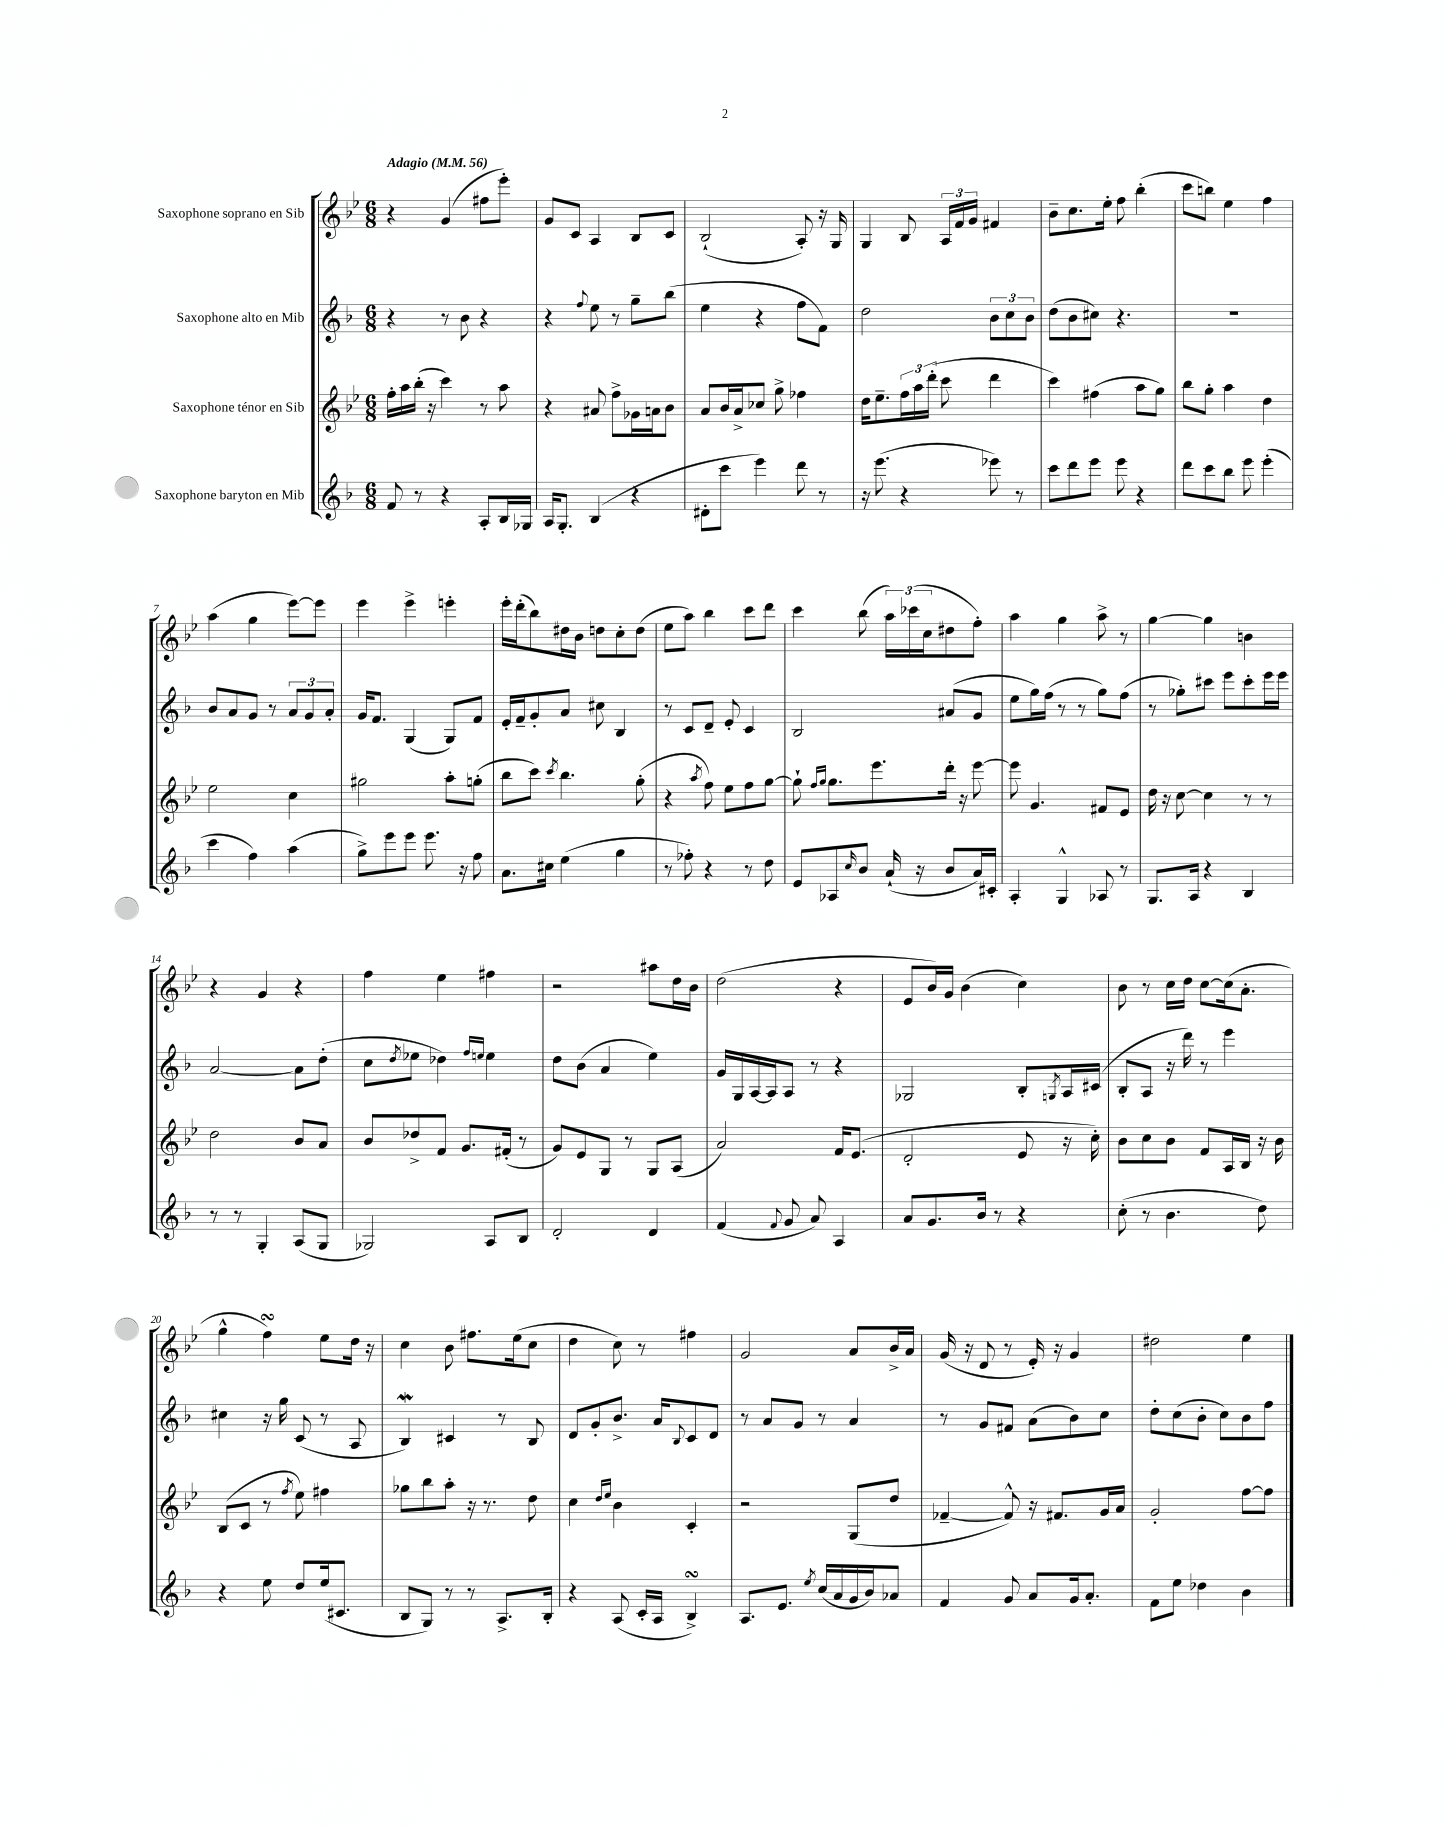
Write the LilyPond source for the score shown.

<<
\new StaffGroup <<
\new Staff = "s0" \with { instrumentName = "Saxophone soprano en Sib" } {
    \clef treble \key bes \major \numericTimeSignature \time 6/8 \tempo "Adagio" 4 = 56
    r4 g'4( fis''8 ees'''8-.) |
    g'8 c'8 a4 bes8 c'8 |
    bes2-!( a8-.) r16 g16 |
    g4 bes8 \tuplet 3/2 { a16 f'16 g'16 } fis'4 |
    bes'8-- c''8. ees''16-. f''8 bes''4-.( |
    c'''8 b''8) ees''4 f''4 |
    a''4( g''4 ees'''8~) ees'''8 |
    ees'''4 ees'''4-> e'''4-. |
    ees'''16-. d'''16-.( bes''8) dis''16 bes'16 d''8 c''8-. d''8( |
    ees''8 a''8) bes''4 c'''8 d'''8 |
    c'''4 bes''8( \tuplet 3/2 { a''16) ces'''16( c''16 } dis''8 f''8-.) |
    a''4 g''4 a''8-> r8 |
    g''4~ g''4 b'4 |
    r4 g'4 r4 |
    f''4 ees''4 fis''4 |
    r2 ais''8 d''16 bes'16 |
    d''2( r4 |
    ees'8 bes'16) g'16 bes'4( c''4) |
    bes'8 r8 c''16 d''16 c''8~ c''16( a'8.-. |
    g''4-^ f''4\turn) ees''8 d''16 r16 |
    c''4 bes'8 fis''8. ees''16( c''8 |
    d''4 c''8) r8 fis''4 |
    g'2 a'8 bes'16-> a'16 |
    g'16( r16 d'8 r8 ees'16-.) r16 g'4 |
    dis''2 ees''4 \bar "|." |
}
\new Staff = "s1" \with { instrumentName = "Saxophone alto en Mib" } {
    \clef treble \key f \major \numericTimeSignature \time 6/8
    r4 r8 bes'8 r4 |
    r4 \appoggiatura { f''8 } e''8 r8 g''8-- bes''8( |
    e''4 r4 f''8 f'8) |
    d''2 \tuplet 3/2 { bes'8 c''8 bes'8 } |
    d''8( bes'8 cis''8) r4. |
    R2. |
    bes'8 a'8 g'8 r8 \tuplet 3/2 { a'8 g'8 a'8-. } |
    g'16 f'8. g4( g8) f'8 |
    e'16-. f'16-- g'8-. a'8 cis''8 bes4 |
    r8 c'8 d'8-- e'8-. c'4 |
    bes2 ais'8( g'8 |
    e''8 g''16) f''16( r8 r8 g''8) f''8( |
    r8 ges''8-.) cis'''8 e'''8 cis'''8-. e'''16 e'''16 |
    a'2~ a'8 d''8-.( |
    c''8 \acciaccatura { d''8 } ees''8 des''4) \grace { f''16 e''16 } e''4 |
    d''8 bes'8( a'4 e''4) |
    g'16 g16 a16~ a16 a8 r8 r4 |
    ges2 bes8-. \acciaccatura { g8 } a16 cis'16( |
    bes8-. a8 r16 d'''16) r8 e'''4 |
    cis''4 r16 g''16 c'8( r8 a8 |
    bes4\mordent) cis'4 r8 bes8 |
    d'8 g'8-. bes'8.-> a'16 \appoggiatura { bes8 } c'8 d'8 |
    r8 a'8 g'8 r8 a'4 |
    r8 g'8 fis'8 a'8( bes'8) c''8 |
    d''8-. c''8( bes'8-. c''8) bes'8 f''8 \bar "|." |
}
\new Staff = "s2" \with { instrumentName = "Saxophone ténor en Sib" } {
    \clef treble \key bes \major \numericTimeSignature \time 6/8
    f''16-. a''16 bes''16-.( r16 c'''4) r8 a''8 |
    r4 ais'8 f''8-> ges'16 a'16 bes'8 |
    a'8 bes'16 a'16-> ces''8 g''8-> fes''4 |
    d''16 ees''8.-- \tuplet 3/2 { f''16 a''16 d'''16-.( } c'''8 d'''4 |
    c'''4) fis''4( a''8 g''8) |
    bes''8 g''8-. a''4 d''4 |
    ees''2 c''4 |
    gis''2 a''8-. g''8-.( |
    bes''8 c'''8) \acciaccatura { c'''8 } bes''4. g''8-.( |
    r4 \acciaccatura { a''8 } f''8) ees''8 f''8 g''8~ |
    g''8-! \grace { f''16 g''16 } g''8. ees'''8. d'''16-. r16 ees'''8~ |
    ees'''8 g'4. fis'8 ees'8 |
    d''16 r16 c''8~ c''4 r8 r8 |
    d''2 bes'8 a'8 |
    bes'8 des''8-> f'8 g'8. fis'16-.( r8 |
    g'8) ees'8 g8 r8 g8 a8( |
    a'2) f'16 ees'8.( |
    d'2-. ees'8 r16 c''16-.) |
    bes'8 c''8 bes'8 f'8 a16 bes16 r16 bes'16 |
    bes8( c'8 r8 \acciaccatura { f''8 } ees''8) fis''4 |
    ges''8 bes''8 a''8-. r16 r8. d''8 |
    c''4 \grace { d''16 ees''16 } bes'4 c'4-. |
    r2 g8( d''8 |
    fes'4~-- fes'8-^) r16 fis'8. g'16 a'16 |
    g'2-. f''8~ f''8 \bar "|." |
}
\new Staff = "s3" \with { instrumentName = "Saxophone baryton en Mib" } {
    \clef treble \key f \major \numericTimeSignature \time 6/8
    f'8 r8 r4 a8-. bes16 ges16 |
    a16 g8.-. bes4( r4 |
    dis'8-. c'''8 e'''4) d'''8 r8 |
    r16 e'''8.( r4 ees'''8) r8 |
    c'''8 d'''8 e'''8 e'''8 r4 |
    d'''8 c'''8 bes''8 e'''8 e'''4-.( |
    c'''4 f''4) a''4( |
    g''8->) e'''8 e'''8 e'''8. r16 f''8 |
    a'8. cis''16 e''4( g''4 |
    r8 fes''8-.) r4 r8 d''8 |
    e'8 aes8 \grace { c''16 } bes'8 a'16-!( r16 bes'8 a'16) cis'16-. |
    a4-. g4-^ aes8 r8 |
    g8. a16 r4 bes4 |
    r8 r8 g4-. a8( g8 |
    ges2) a8 bes8 |
    d'2-. d'4 |
    f'4( \appoggiatura { f'8 } g'8 a'8) a4 |
    a'8 g'8. bes'16 r8 r4 |
    c''8-.( r8 bes'4. d''8) |
    r4 e''8 d''8 e''16( cis'8. |
    bes8 g8) r8 r8 a8.-> bes16-. |
    r4 a8( c'16-. a16 bes4->\turn) |
    a8. e'8. \acciaccatura { e''8 } c''16( a'16 g'16 bes'16) aes'8 |
    f'4 g'8 a'8 g'16 a'8.-. |
    f'8 e''8 des''4 bes'4 \bar "|." |
}
>>
>>
